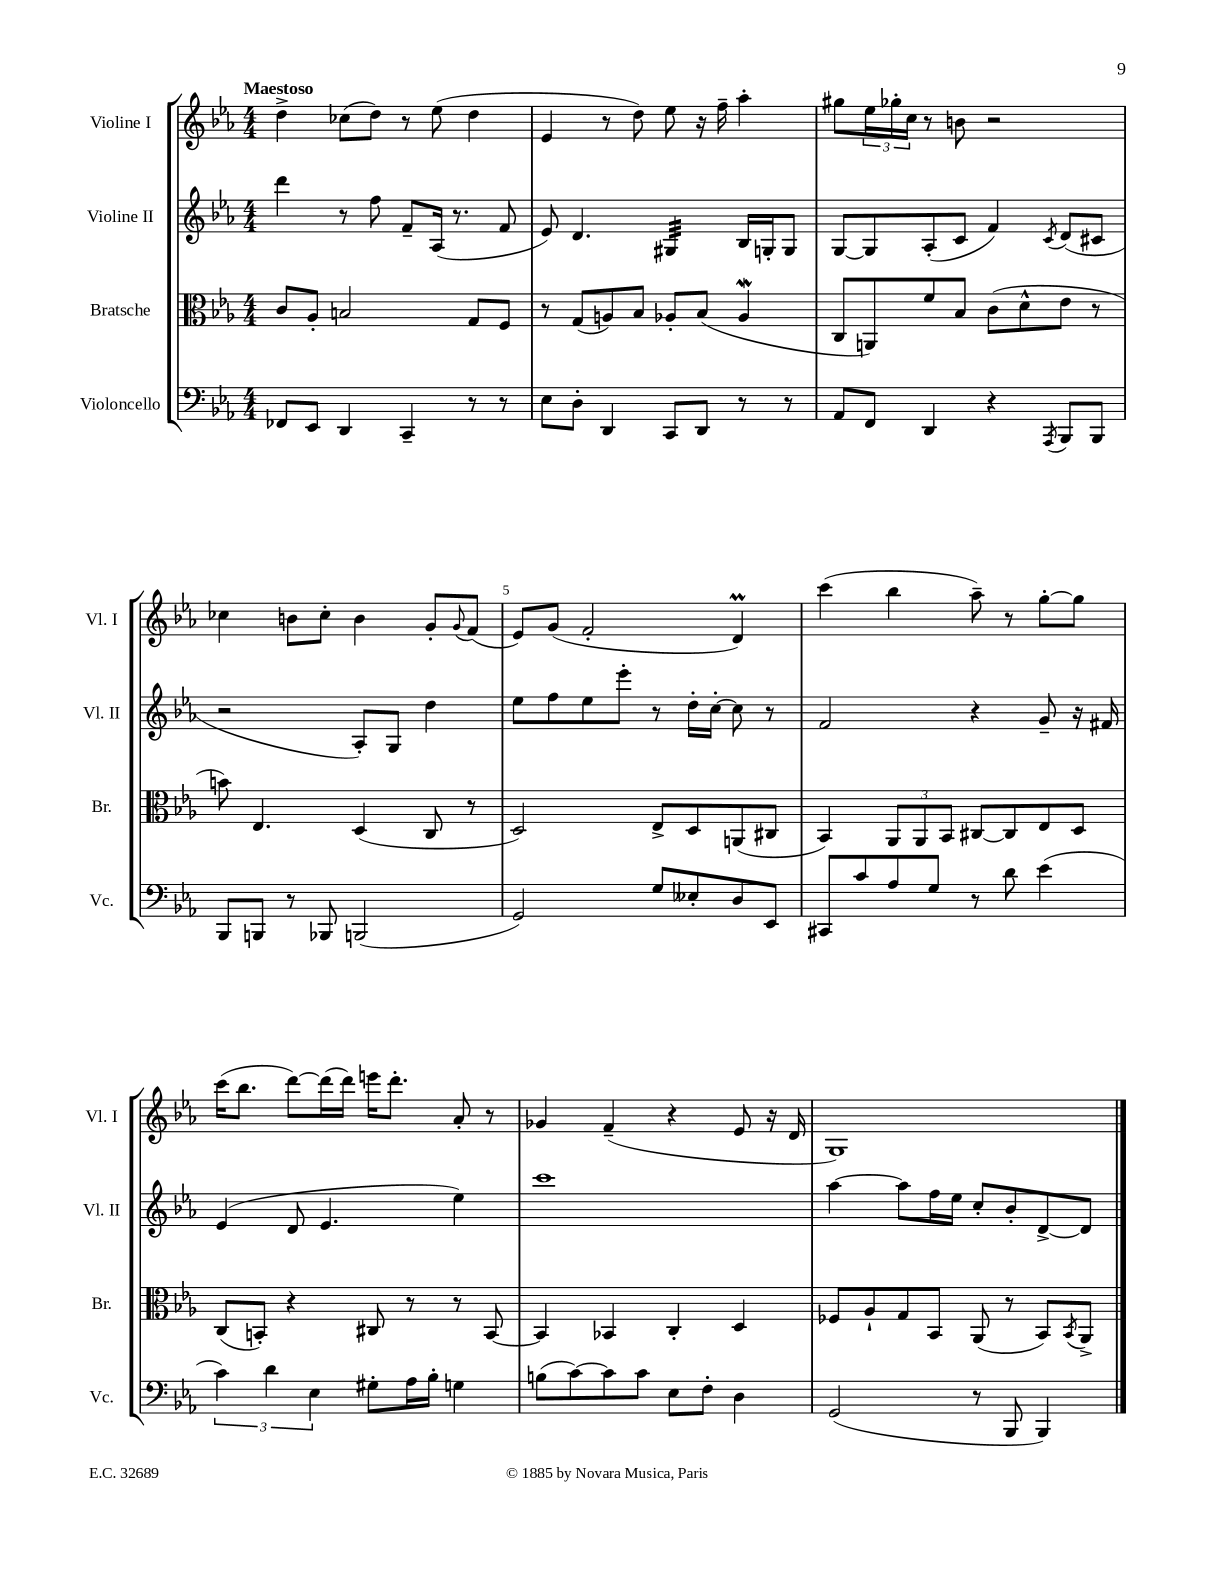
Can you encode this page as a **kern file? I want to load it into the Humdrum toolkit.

**kern	**kern	**kern	**kern
*staff4	*staff3	*staff2	*staff1
*clefF4	*clefC3	*clefG2	*clefG2
*k[b-e-a-]	*k[b-e-a-]	*k[b-e-a-]	*k[b-e-a-]
*M4/4	*M4/4	*M4/4	*M4/4
8FF-	8c	4ddd	4dd^
8EE-	8A-'	.	.
4DD	2B	8r	(8cc-
.	.	8ff	8dd)
4CC~	.	8f~	8r
.	.	(16A-	(8ee-
.	.	8.r	.
8r	8G	.	4dd
8r	8F	8f	.
=	=	=	=
8E-	8r	8e-)	4e-
8D'	(8G	4.d	.
4DD	8A)	.	8r
.	8B-	.	8dd)
8CC	8A-'	4G#	8ee-
8DD	(8B-	.	16r
.	.	.	16ff~
8r	4A-	16B-	4aa-'
.	.	16G'	.
8r	.	8G	.
=	=	=	=
8AA-	8C	[8G	8gg#
8FF	8AA)	8G]	24ee-
.	.	.	24gg-'
.	.	.	24cc
4DD	8f	(8A-'	8r
.	8B-	8c	8b
4r	(8c	4f)	2r
.	8d^^	.	.
8qAAA-	.	8qc	.
8BBB-	8e-	(8d	.
8BBB-	8r	8c#	.
=	=	=	=
8BBB-	8b)	2r	4cc-
8BBB	4.E-	.	.
8r	.	.	8b
8BBB-	.	.	8cc-'
(2BBB	(4D	8A-')	4b
.	.	8G	.
.	8C	4dd	8g'
.	.	.	8qqg
.	8r	.	(8f
=	=	=	=
2GG)	2D)	8ee-	8e-)
.	.	8ff	(8g
.	.	8ee-	2f'
.	.	8eee-'	.
8G	8E-^	8r	.
8E--'	8D	16dd'	.
.	.	[16cc'	.
8D	(8AA	8cc]	4d)
8EE-	8C#	8r	.
=	=	=	=
8CC#	4BB-)	2f	(4ccc
8c	.	.	.
8A-	12AA-	.	4bb-
.	12AA-	.	.
8G	.	.	.
.	12BB-	.	.
8r	[8C#	4r	8aa-~)
8d	8C#]	.	8r
(4e-	8E-	8g~	[8gg'
.	8D	16r	8gg]
.	.	16f#	.
=	=	=	=
6c)	(8C	(4e-	(16ccc
.	.	.	8.bb-
.	8BB')	.	.
6d	.	.	.
.	4r	8d	[8ddd)
6E-	.	.	.
.	.	4.e-	(16ddd]
.	.	.	16ddd)
8G#'	8C#	.	16eee
.	.	.	8.ddd'
16A-	8r	.	.
16B-'	.	.	.
4G	8r	4ee-)	8a-'
.	[8BB	.	8r
=	=	=	=
(8B	4BB]	1ccc	4g-
[8c)	.	.	.
8c]	4BB-	.	(4f~
8c	.	.	.
8E-	4C'	.	4r
8F'	.	.	.
4D	4D	.	8e-
.	.	.	16r
.	.	.	16d
=	=	=	=
(2GG	8F-	[4aa-	1G)
.	8A-`	.	.
.	8G	8aa-]	.
.	8BB-	16ff	.
.	.	16ee-	.
8r	(8AA-	8cc'	.
8BBB-	8r	8b-'	.
4BBB-)	8BB-)	[8d^	.
.	8qBB-	.	.
.	8AA-^	8d]	.
==	==	==	==
*-	*-	*-	*-
